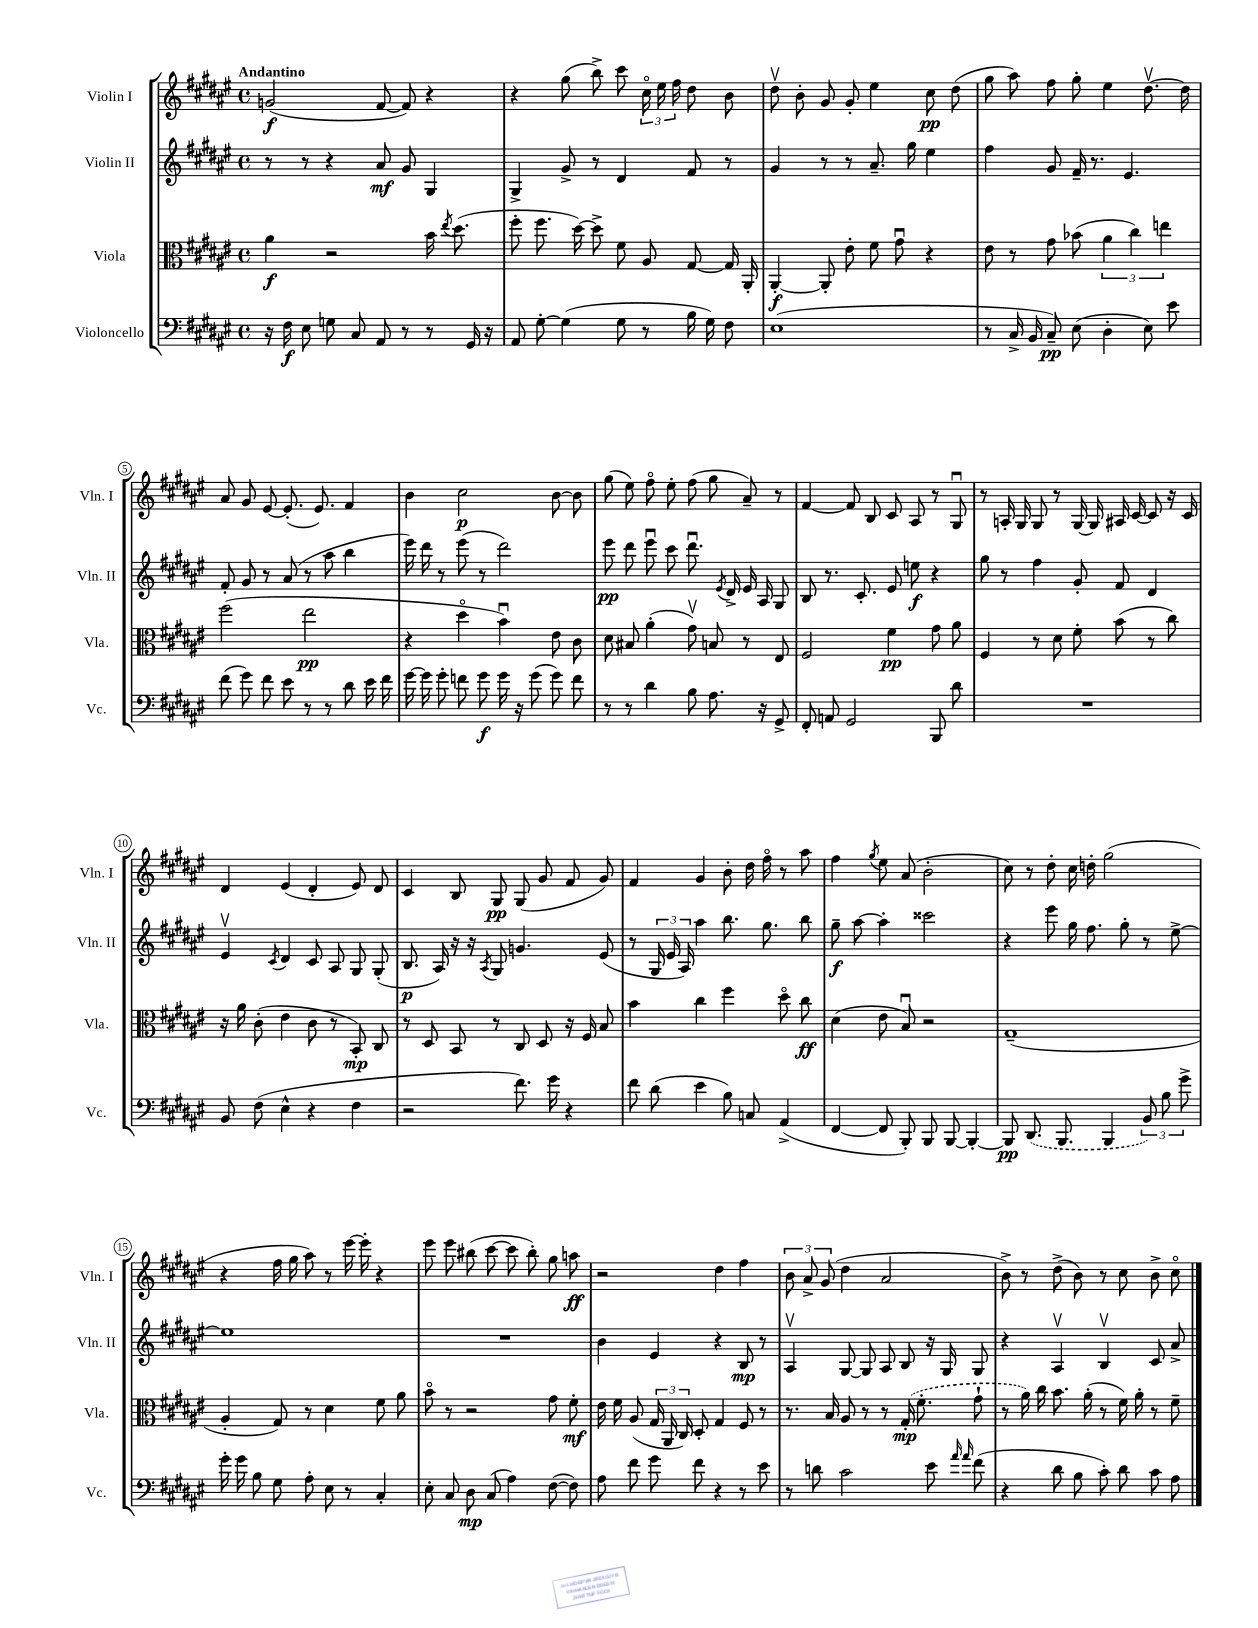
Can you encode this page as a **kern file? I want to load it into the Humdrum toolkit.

**kern	**kern	**kern	**kern
*staff4	*staff3	*staff2	*staff1
*clefF4	*clefC3	*clefG2	*clefG2
*k[f#c#g#d#a#e#]	*k[f#c#g#d#a#e#]	*k[f#c#g#d#a#e#]	*k[f#c#g#d#a#e#]
*M4/4	*M4/4	*M4/4	*M4/4
*met(c)	*met(c)	*met(c)	*met(c)
16r	4a#\	8r	(2g/
16F#\	.	.	.
8E#\	.	8r	.
8G\	2r	4r	.
8C#/	.	.	.
8AA#/	.	8a#/	[8f#/
8r	.	8g#/	8f#/])
8r	16b\	4G#/	4r
.	8qee#/	.	.
.	(8.dd#\	.	.
16GG#/	.	.	.
16r	.	.	.
=	=	=	=
8AA#/	8ff#'\	4G#^/	4r
[8G#'\	8.ff#\	.	.
(4G#\]	.	8g#^/	(8gg#\
.	[16dd#\)	.	.
.	8dd#^\]	8r	8bb^\)
8G#\	8f#\	4d#/	8ccc#\
8r	8A#/	.	24cc#o\
.	.	.	24ee#\
.	.	.	24ff#\
16B\	[8G#/	8f#/	8dd#\
16G#\)	.	.	.
8F#\	16G#/]	8r	8b\
.	16AA#'/	.	.
=	=	=	=
(1E#	[4AA#'/	4g#/	8dd#v\
.	.	.	8b'\
.	8AA#'/]	8r	8g#/
.	8e#'\	8r	8g#'/
.	8f#\	8.a#~/	4ee#\
.	8g#u\	.	.
.	.	16gg#\	.
.	4r	4ee#\	8cc#\
.	.	.	(8dd#\
=	=	=	=
8r	8e#\	4ff#\	8gg#\
16C#^/	8r	.	8aa#\)
16BB/	.	.	.
8C#~/)	8g#\	8g#/	8ff#\
(8E#\	(8b-\	16f#~/	8gg#'\
.	.	8.r	.
4D#'\	6a#\	.	4ee#\
.	.	4.e#/	.
.	6cc#\)	.	.
8E#\)	.	.	[8.dd#v\
.	6ee\	.	.
8e#\	.	.	.
.	.	.	16dd#\]
=	=	=	=
(8f#\	(2ff#\	8f#'/	8a#/
8g#\)	.	8g#/	8g#/
8f#\	.	8r	[8e#/
8e#\	.	(8a#/	(8.e#'/]
8r	2ee#\	8r	.
.	.	.	8.e#/)
8r	.	8aa#\	.
8d#\	.	4bb\	4f#/
16e#\	.	.	.
16f#\	.	.	.
=	=	=	=
[16g#\	4r	16eee#\)	4b\
16g#\]	.	16ddd#\	.
8g#'\	.	8r	.
8f\	4dd#o\	(8eee#\	2cc#\
8g#\	.	8r	.
16g#\	4bu\)	2ddd#\)	.
16r	.	.	.
(8g#\	.	.	.
8g#\)	8e#\	.	[8b\
8f\	8c#\	.	8b\]
=	=	=	=
8r	8d#\	8eee#\	(8gg#\
8r	8B#/	8ddd#\	8ee#\)
4d#\	(4a#'\	8eee#u\	8ff#o\
.	.	8ccc#\	8ee#'\
8B\	8g#v\)	8.ddd#u\	(8ff#\
8.A#\	8B/	.	8gg#\
.	.	8qe#/	.
.	.	16d#^/	.
.	8r	16e#/	8a#~/)
16r	.	16A#/	.
8GG#^/	8E#/	8G#/	8r
=	=	=	=
8FF#'/	2F#/	8B/	[4f#/
8AA/	.	8.r	.
2GG#/	.	.	8f#/]
.	.	8.c#'/	.
.	.	.	8B/
.	4f#\	8e#/	8c#/
.	.	8ee\	8A#/
8BBB/	8g#\	4r	8r
8d#\	8a#\	.	8G#u/
=	=	=	=
1r	4F#/	8gg#\	8r
.	.	8r	16A'/
.	.	.	16G#/
.	8r	4ff#\	8G#/
.	8d#\	.	8r
.	8f#'\	8g#'/	[16G#/
.	.	.	16G#/]
.	(8b\	8f#/	16A#/
.	.	.	[16c#/
.	8r	4d#/	8c#/]
.	8cc#\)	.	16r
.	.	.	16c#/
=	=	=	=
8BB/	16r	4e#v/	4d#/
.	16a#\	.	.
(8F#\	(8c#'\	.	.
.	.	8qc#/	.
4E#^^\	4e#\	4d#/	(4e#/
4r	8c#\	8c#/	4d#'/
.	8r	8A#/	.
4F#\	8BB'/)	8G#/	8e#/)
.	8C#/	(8G#'/	8d#/
=	=	=	=
2r	8r	8.B/	4c#/
.	8D#/	.	.
.	.	16A#/)	.
.	8BB/	16r	8B/
.	.	16r	.
.	.	8qA#/	.
.	8r	8G#/	8G#/
8.f#\)	8C#/	4.g/	(8G#/
.	8D#/	.	8g#/
16g#\	.	.	.
4r	16r	.	8f#/
.	16F#/	.	.
.	8B/	(8e#/	8g#/)
=	=	=	=
8f#\	4b\	8r	4f#/
(8d#\	.	24G#/	.
.	.	24e#/	.
.	.	24A#/)	.
4e#\	4cc#\	4aa#\	4g#/
8B\)	4ff#\	8.bb\	8b'\
8C/	.	.	16dd#\
.	.	8.gg#\	16ff#o\
(4AA#^/	8dd#o\	.	8r
.	8cc#\	8bb\	8aa#\
=	=	=	=
[4FF#/	(4d#\	8gg#~\	4ff#\
.	.	[8aa#\	.
.	.	.	8qgg#/
8FF#/]	8e#\	4aa#'\]	8ee#\
8BBB'/)	8Bu/)	.	(8a#/
8BBB/	2r	2ccc##\	2b'\
[8BBB/	.	.	.
4BBB'/_	.	.	.
=	=	=	=
8BBB/]	(1G#~	4r	8cc#\)
(8.DD#/	.	.	8r
.	.	8eee#\	8dd#'\
8.BBB/	.	.	.
.	.	16gg#\	16cc#\
.	.	8.ff#\	16dd'\
4BBB/	.	.	(2gg#\
.	.	8gg#'\	.
12BB/)	.	8r	.
12B\	.	.	.
.	.	[8ee#^\	.
12g#^\	.	.	.
=	=	=	=
16g#'\	4A#'/	1ee#]	4r
16g#\	.	.	.
8B\	.	.	.
8G#\	8G#/)	.	16ff#\
.	.	.	16gg#\
8A#'\	8r	.	8aa#\)
8E#\	4d#\	.	8r
8r	.	.	[16eee#\
.	.	.	16eee#'\]
4C#'/	8f#\	.	4r
.	8a#\	.	.
=	=	=	=
8E#'\	8bo\	1r	8eee#\
8C#/	8r	.	8eee#\
8D#\	2r	.	(8bb#\
(8C#/	.	.	[8ccc#\
4A#\)	.	.	8ccc#\]
.	.	.	8bb#'\)
([8F#\	8g#\	.	8gg#\
8F#\])	8f#'\	.	8aa\
=	=	=	=
8A#\	16e#\	4b\	2r
.	16f#\	.	.
8f#\	(8A#/	.	.
8g#\	24G#/	4e#/	.
.	24AA#/	.	.
.	24C#/)	.	.
8f#\	8D#'/	.	.
4r	4G#/	4r	4dd#\
8r	8F#/	8B/	4ff#\
8e#\	8r	8r	.
=	=	=	=
8r	8.r	4A#v/	12b\
.	.	.	12a#^/
8d\	.	.	.
.	.	.	(12g#/
.	16B/	.	.
2c#\	8A#/	[8G#/	4dd#\
.	8r	8G#/]	.
.	8r	8A#/	2a#/
.	(16G#'/	8B/	.
.	8.f#'\	.	.
8e#\	.	16r	.
.	.	16G#/	.
16qqa#/	.	.	.
16qqa#/	.	.	.
(8f#\	8g#`\	8G#/	.
=	=	=	=
4r	8r	4r	8b^\)
.	16a#\)	.	8r
.	16cc#\	.	.
8d#\	8.b\	4A#v/	(8dd#^\
8B\	.	.	8b\)
.	(16a#'\	.	.
8c#'\)	8r	4Bv/	8r
8d#\	16f#\)	.	8cc#\
.	16a#'\	.	.
8c#\	8r	8c#/	8b^\
8A#\	8f#~\	8a#^/	8cc#o\
==	==	==	==
*-	*-	*-	*-
